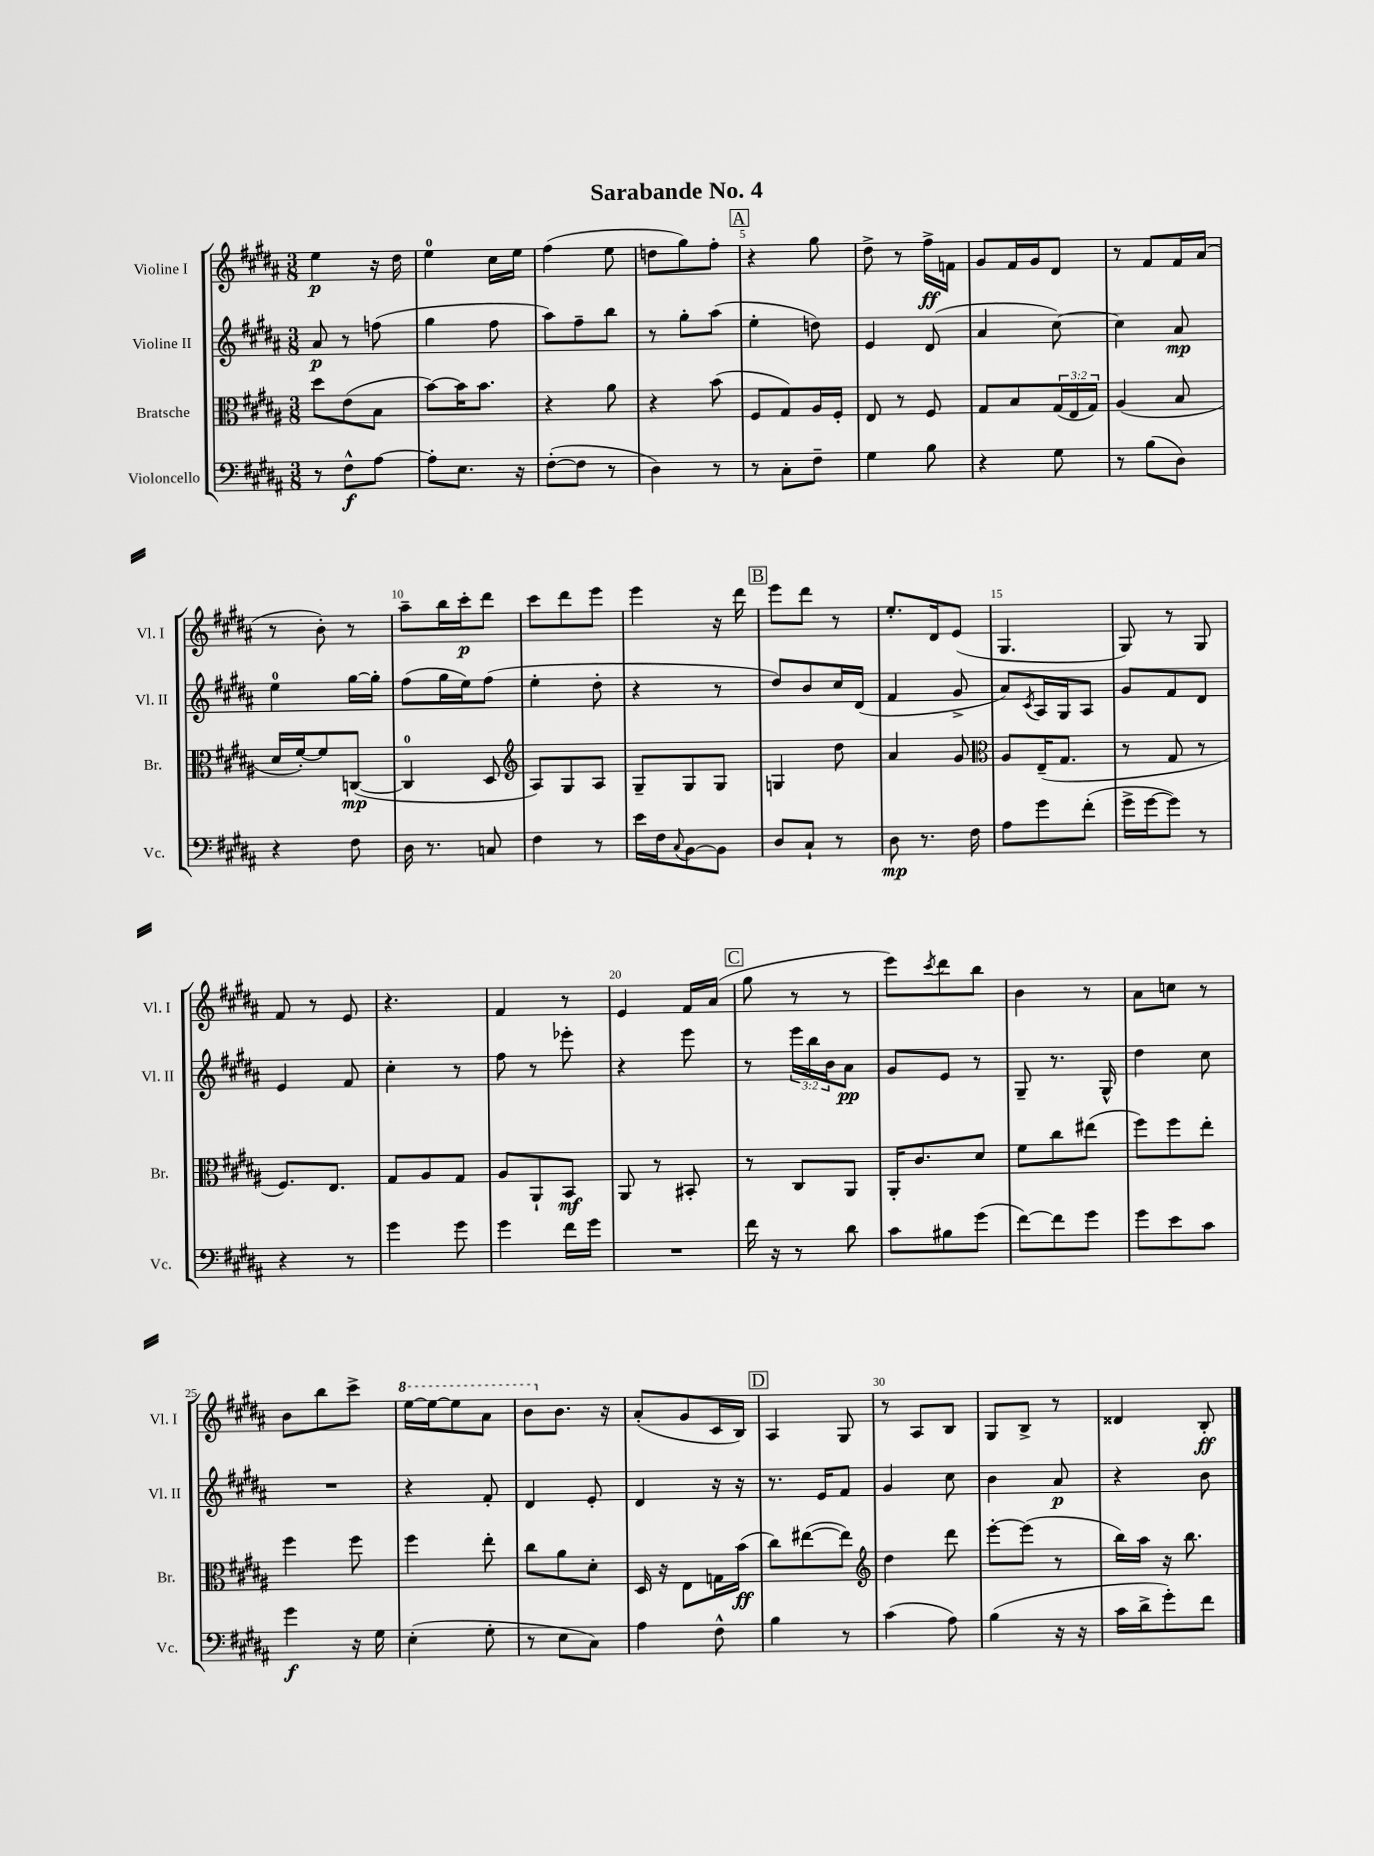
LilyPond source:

\header { title = "Sarabande No. 4" }
<<
\new StaffGroup <<
\new Staff = "s0" \with { instrumentName = "Violine I" shortInstrumentName = "Vl. I" } {
    \clef treble \key b \major \numericTimeSignature \time 3/8
    e''4\p r16 dis''16 |
    e''4-0 cis''16 e''16 |
    fis''4( e''8 |
    d''8 gis''8) fis''8-. |
    \mark \markup { \box "A" } r4 gis''8 |
    dis''8-> r8 fis''16->\ff f'16 |
    gis'8 fis'16 gis'16 dis'8 |
    r8 fis'8 fis'16 ais'16( |
    r8 b'8-.) r8 |
    ais''8-- b''16 cis'''16-.\p dis'''8 |
    cis'''8 dis'''8 e'''8 |
    e'''4 r16 dis'''16 |
    \mark \markup { \box "B" } e'''8 dis'''8 r8 |
    e''8.-. dis'16 e'8( |
    gis4. |
    gis8) r8 gis8 |
    fis'8 r8 e'8 |
    r4. |
    fis'4 r8 |
    e'4 fis'16 ais'16( |
    \mark \markup { \box "C" } gis''8 r8 r8 |
    e'''8) \acciaccatura { cis'''8 } dis'''8 b''8 |
    b'4 r8 |
    ais'8 c''8 r8 |
    b'8 b''8 cis'''8-> |
    \ottava #1 e'''16~ e'''16~ e'''8 ais''8 |
    b''8 \ottava #0 b'8. r16 |
    ais'8-.( gis'8 cis'16 b16) |
    \mark \markup { \box "D" } ais4 gis8 |
    r8 ais8 b8 |
    gis8 b8-> r8 |
    disis'4 b8-.\ff \bar "|." |
}
\new Staff = "s1" \with { instrumentName = "Violine II" shortInstrumentName = "Vl. II" } {
    \clef treble \key b \major \numericTimeSignature \time 3/8 \override Staff.TupletNumber.text = #tuplet-number::calc-fraction-text
    ais'8\p r8 f''8( |
    gis''4 fis''8 |
    ais''8) fis''8-- b''8 |
    r8 gis''8-. ais''8( |
    \mark \markup { \box "A" } e''4-. d''8) |
    e'4 dis'8( |
    ais'4 cis''8~) |
    cis''4 ais'8\mp |
    e''4-0 gis''16~ gis''16-. |
    fis''8( gis''16 e''16) fis''8( |
    e''4-. dis''8-. |
    r4 r8 |
    \mark \markup { \box "B" } dis''8) b'8 cis''16 dis'16( |
    fis'4 gis'8-> |
    ais'8) \acciaccatura { cis'8 } ais16 gis16 ais8 |
    gis'8 fis'8 dis'8 |
    e'4 fis'8 |
    cis''4-. r8 |
    fis''8 r8 ees'''8-. |
    r4 e'''8 |
    \mark \markup { \box "C" } r8 \tuplet 3/2 { e'''16 b''16 b'16 } ais'8\pp |
    gis'8 e'8 r8 |
    gis8-- r8. gis16-^ |
    dis''4 cis''8 |
    R4. |
    r4 fis'8-. |
    dis'4 e'8-. |
    dis'4 r16 r16 |
    \mark \markup { \box "D" } r8. e'16 fis'8 |
    gis'4 cis''8 |
    b'4 ais'8\p |
    r4 b'8 \bar "|." |
}
\new Staff = "s2" \with { instrumentName = "Bratsche" shortInstrumentName = "Br." } {
    \clef alto \key b \major \numericTimeSignature \time 3/8 \override Staff.TupletNumber.text = #tuplet-number::calc-fraction-text
    dis''8 e'8( b8 |
    b'8~) b'16 b'8. |
    r4 ais'8 |
    r4 b'8( |
    \mark \markup { \box "A" } fis8 gis8) ais16 fis16-. |
    e8 r8 fis8 |
    gis8 b8 \tuplet 3/2 { gis16( e16 gis16) } |
    ais4( b8 |
    dis'16 fis'16~-.) fis'8 c8~\mp( |
    c4-0 dis8 |
    \clef treble ais8) gis8 ais8 |
    gis8-- gis8 gis8 |
    \mark \markup { \box "B" } g4 dis''8 |
    ais'4 gis'8 |
    \clef alto ais8 e16--( gis8. |
    r8 gis8 r8 |
    fis8.) e8. |
    gis8 ais8 gis8 |
    ais8 ais,8-! b,8\mf |
    ais,8 r8 bis,8-. |
    \mark \markup { \box "C" } r8 cis8 ais,8 |
    ais,16-. cis'8. dis'8 |
    fis'8 cis''8 eis''8( |
    fis''8) fis''8 e''8-. |
    fis''4 fis''8 |
    fis''4 e''8-. |
    cis''8 ais'8 dis'8-. |
    dis16 r16 e8 g16 b'16\ff( |
    \mark \markup { \box "D" } cis''8) eis''8~( eis''8) |
    \clef treble dis''4 dis'''8 |
    e'''8~-. e'''8( r8 |
    b''16) ais''16 r16 b''8. \bar "|." |
}
\new Staff = "s3" \with { instrumentName = "Violoncello" shortInstrumentName = "Vc." } {
    \clef bass \key b \major \numericTimeSignature \time 3/8
    r8 fis8-^\f ais8~ |
    ais8-. e8. r16 |
    fis8~-.( fis8 r8 |
    dis4) r8 |
    \mark \markup { \box "A" } r8 cis8-. fis8-- |
    gis4 b8 |
    r4 gis8 |
    r8 b8( dis8) |
    r4 fis8 |
    dis16 r8. c8 |
    fis4 r8 |
    e'16 fis16 \appoggiatura { cis8 } b,8~ b,8 |
    \mark \markup { \box "B" } dis8 cis8-! r8 |
    dis8\mp r8. fis16 |
    ais8 gis'8 fis'8-.( |
    gis'16-> gis'16~ gis'8) r8 |
    r4 r8 |
    gis'4 gis'8 |
    gis'4 fis'16 gis'16 |
    R4. |
    \mark \markup { \box "C" } fis'16 r16 r8 dis'8 |
    cis'8 bis8 gis'8( |
    fis'8~) fis'8 gis'8 |
    gis'8 e'8 cis'8 |
    gis'4\f r16 gis16 |
    e4-.( gis8-. |
    r8 e8 cis8) |
    ais4 fis8-^ |
    \mark \markup { \box "D" } b4 r8 |
    cis'4( ais8) |
    b4( r16 r16 |
    cis'16 dis'16-> gis'8-.) fis'8 \bar "|." |
}
>>
>>
\layout { \context { \Score \override BarNumber.break-visibility = ##(#f #t #t) barNumberVisibility = #(every-nth-bar-number-visible 5) } }
